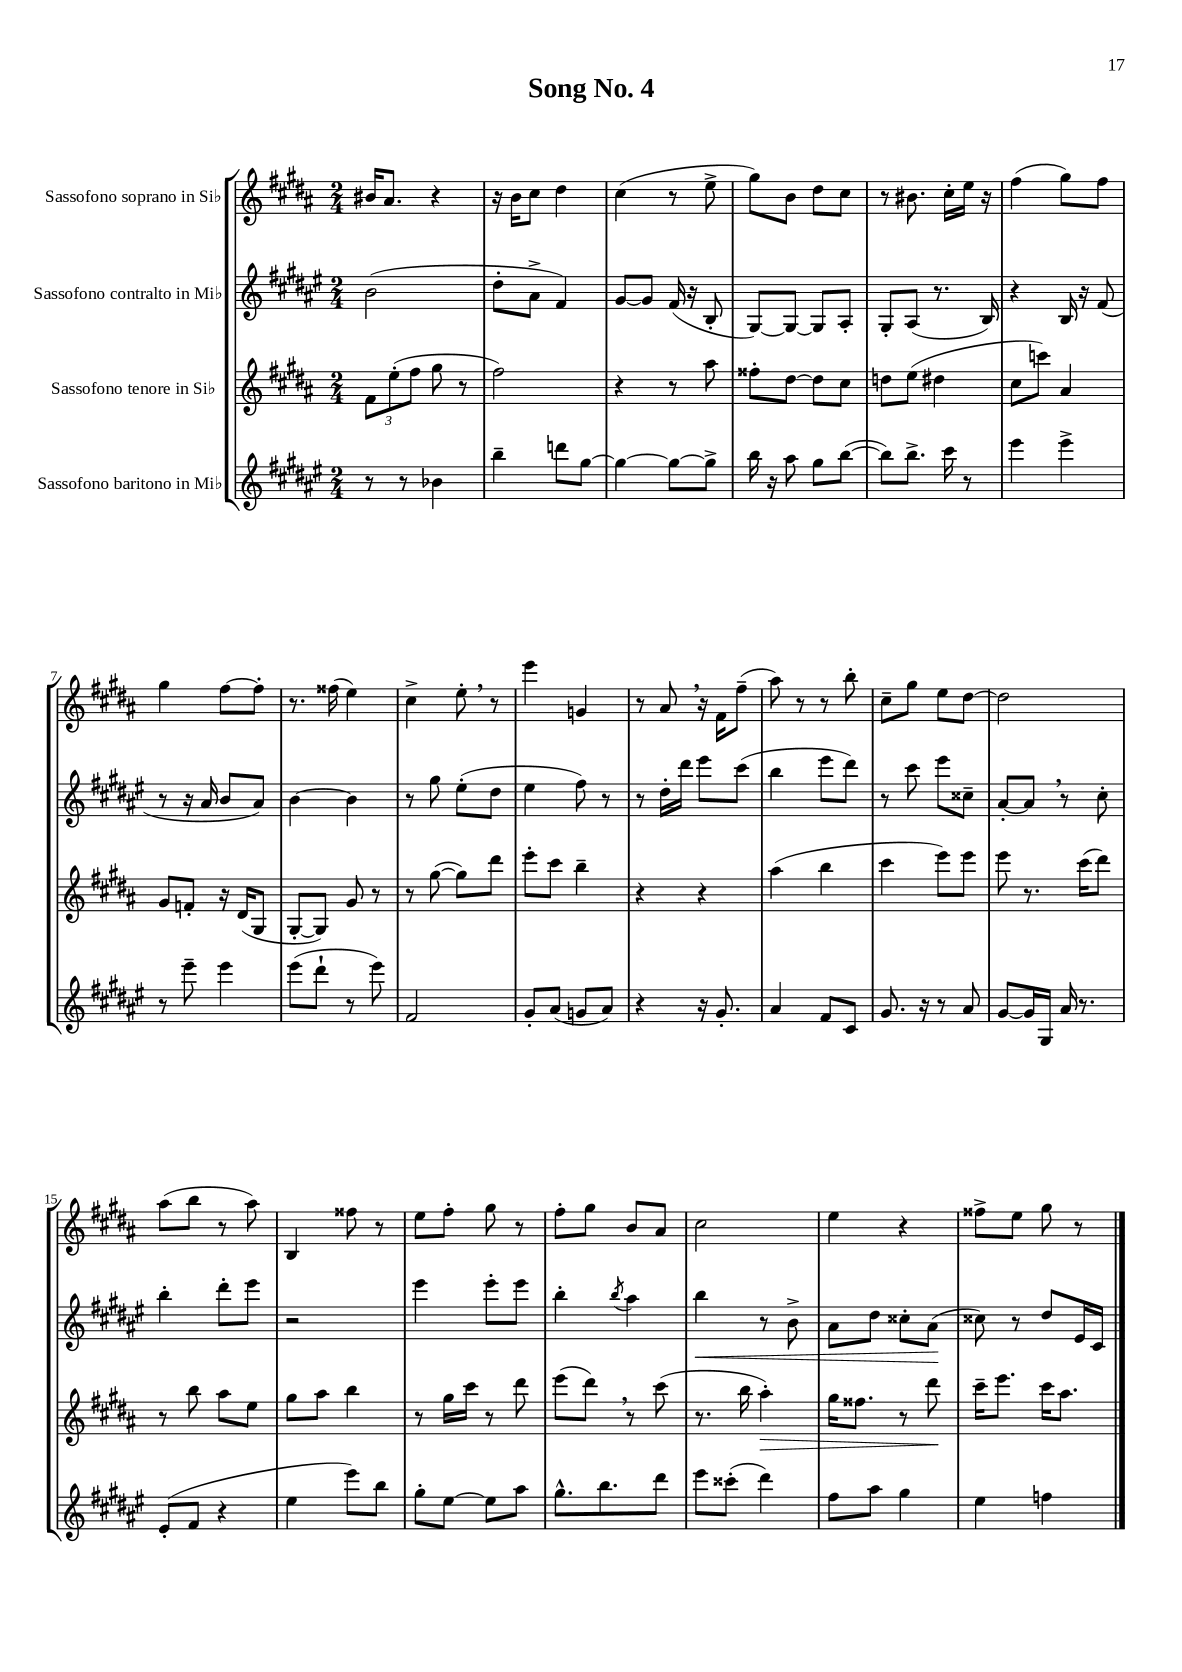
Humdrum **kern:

**kern	**kern	**kern	**kern
*staff4	*staff3	*staff2	*staff1
*clefG2	*clefG2	*clefG2	*clefG2
*k[f#c#g#d#a#e#]	*k[f#c#g#d#a#]	*k[f#c#g#d#a#e#]	*k[f#c#g#d#a#]
*M2/4	*M2/4	*M2/4	*M2/4
8r	12f#\L	(2b\	16b#/LK
.	.	.	8.a#/J
.	(12ee'\	.	.
8r	.	.	.
.	12ff#\J	.	.
4b-\	8gg#\	.	4r
.	8r	.	.
=	=	=	=
4bb~\	2ff#\)	8dd#'\L	16r
.	.	.	16b\LK
.	.	8a#^\J	8cc#\J
8ddd\L	.	4f#/)	4dd#\
[8gg#\J	.	.	.
=	=	=	=
4gg#\_	4r	[8g#/L	(4cc#\
.	.	8g#/]J	.
8gg#\_L	8r	(16f#/	8r
.	.	16r	.
8gg#^\]J	8aa#\	8B'/	8ee^\
=	=	=	=
16bb\	8ff##'\L	[8G#/L)	8gg#\L)
16r	.	.	.
8aa#\	[8dd#\J	8G#/_J	8b\J
8gg#\L	8dd#\]L	8G#/]L	8dd#\L
([8bb\J	8cc#\J	8A#'/J	8cc#\J
=	=	=	=
8bb\]L)	8dd\L	8G#'/L	8r
8.bb^\J	(8ee\J	(8A#/J	8.b#\
.	4dd#\	8.r	.
16ccc#\	.	.	16cc#'\LL
8r	.	.	16ee\JJ
.	.	16B/)	16r
=	=	=	=
4eee#\	8cc#\L	4r	(4ff#\
.	8ccc\J)	.	.
4eee#^\	4a#/	16B/	8gg#\L)
.	.	16r	.
.	.	(8f#/	8ff#\J
=	=	=	=
8r	8g#/L	8r	4gg#\
8eee#~\	8f'/J	16r	.
.	.	16a#/	.
4eee#\	16r	8b/L	[8ff#\L
.	(16d#/LK	.	.
.	8G#/J	8a#/J)	8ff#'\]J
=	=	=	=
(8eee#\L	[8G#'/L	[4b\	8.r
8ddd#`\J	8G#/]J)	.	.
.	.	.	(16ff##\
8r	8g#/	4b\]	4ee\)
8eee#\)	8r	.	.
=	=	=	=
2f#/	8r	8r	4cc#^\
.	([8gg#\	8gg#\	.
.	8gg#\]L)	(8ee#'\L	8ee'\
.	8ddd#\J	8dd#\J	8r
=	=	=	=
8g#'/L	8eee'\L	4ee#\	4eee\
(8a#/J	8ccc#\J	.	.
8g/L	4bb~\	8ff#\)	4g/
8a#/J)	.	8r	.
=	=	=	=
4r	4r	8r	8r
.	.	16dd#'\LL	8a#/
.	.	16ddd#\JJ	.
16r	4r	8eee#\L	16r
8.g#'/	.	.	16f#\LK
.	.	(8ccc#\J	(8ff#~\J
=	=	=	=
4a#/	(4aa#\	4bb\	8aa#\)
.	.	.	8r
8f#/L	4bb\	8eee#\L	8r
8c#/J	.	8ddd#\J)	8bb'\
=	=	=	=
8.g#/	4ccc#\	8r	8cc#~\L
.	.	8ccc#\	8gg#\J
16r	.	.	.
8r	8eee\L)	8eee#\L	8ee\L
8a#/	8eee\J	8cc##~\J	[8dd#\J
=	=	=	=
[8g#/L	8eee\	[8a#'/L	2dd#\]
16g#/]L	8.r	8a#/]J	.
16G#/JJ	.	.	.
16a#/	.	8r	.
8.r	(16ccc#\LK	.	.
.	8ddd#\J)	8cc#'\	.
=	=	=	=
(8e#'/L	8r	4bb'\	(8aa#\L
8f#/J	8bb\	.	8bb\J
4r	8aa#\L	8ddd#'\L	8r
.	8ee\J	8eee#\J	8aa#\)
=	=	=	=
4ee#\	8gg#\L	2r	4B/
.	8aa#\J	.	.
8eee#\L)	4bb\	.	8ff##\
8bb\J	.	.	8r
=	=	=	=
8gg#'\L	8r	4eee#\	8ee\L
[8ee#\J	16gg#\LL	.	8ff#'\J
.	16ccc#\JJ	.	.
8ee#\]L	8r	8eee#'\L	8gg#\
8aa#\J	8ddd#\	8eee#\J	8r
=	=	=	=
8.gg#^^\L	(8eee\L	4bb'\	8ff#'\L
.	8ddd#\J)	.	8gg#\J
8.bb\	.	.	.
.	.	8qbb/	.
.	8r	4aa#\	8b/L
8ddd#\J	(8ccc#\	.	8a#/J
=	=	=	=
8eee#\L	8.r	4bb\	2cc#\
(8ccc##'\J	.	.	.
.	16bb\	.	.
4ddd#\)	4aa#'\)	8r	.
.	.	8b^\	.
=	=	=	=
8ff#\L	16gg#\LK	8a#\L	4ee\
.	8.ff##\J	.	.
8aa#\J	.	8dd#\J	.
4gg#\	8r	8cc##'\L	4r
.	8ddd#\	(8a#\J	.
=	=	=	=
4ee#\	16ccc#~\LK	8cc##\)	8ff##^\L
.	8.eee\J	.	.
.	.	8r	8ee\J
4ff\	16ccc#\LK	8dd#/L	8gg#\
.	8.aa#\J	.	.
.	.	16e#/L	8r
.	.	16c#/JJ	.
==	==	==	==
*-	*-	*-	*-
